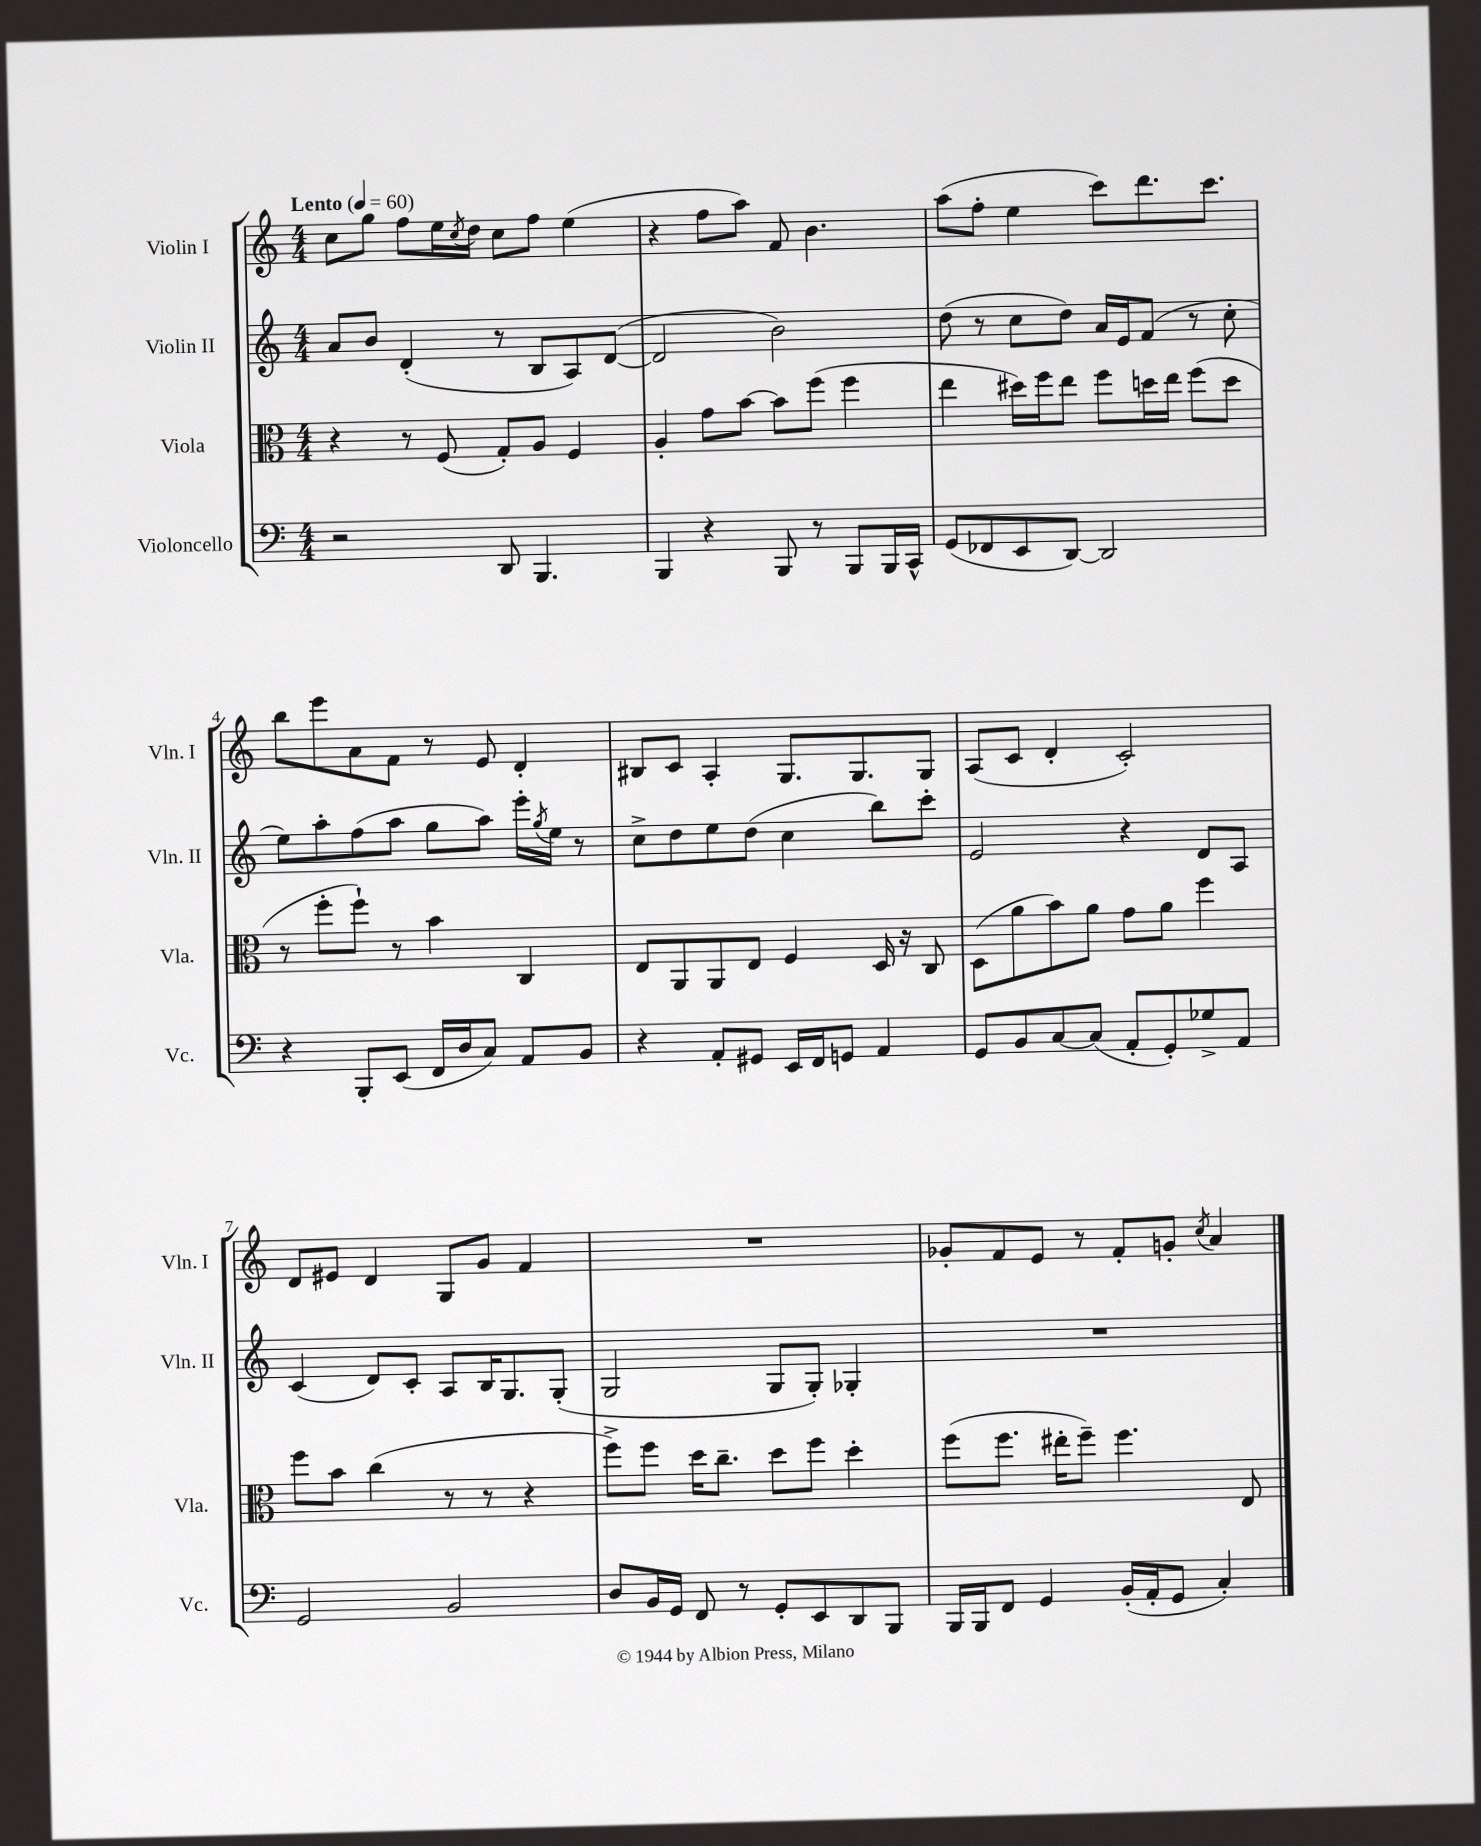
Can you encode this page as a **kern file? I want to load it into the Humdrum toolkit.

**kern	**kern	**kern	**kern
*staff4	*staff3	*staff2	*staff1
*clefF4	*clefC3	*clefG2	*clefG2
*k[]	*k[]	*k[]	*k[]
*M4/4	*M4/4	*M4/4	*M4/4
*MM60	*MM60	*MM60	*MM60
2r	4r	8a/L	8cc\L
.	.	8b/J	8gg\J
.	8r	(4d'/	8ff\L
.	(8F/	.	16ee\L
.	.	.	8qcc/
.	.	.	16dd\JJ
8DD/	8G'/L)	8r	8cc\L
4.BBB/	8A/J	8B/L	8ff\J
.	4F/	8A/)	(4ee\
.	.	([8d/J	.
=	=	=	=
4BBB/	4A'/	2d/]	4r
4r	8g\L	.	8ff\L
.	[8b\J	.	8aa\J)
8BBB/	8b\]L	2b\)	8f/
8r	(8ff\J	.	4.b\
8BBB/L	4ff\	.	.
16BBB/L	.	.	.
16CC^^/JJ	.	.	.
=	=	=	=
(8GG/L	4ee\	(8dd\	(8aa\L
8FF-/	.	8r	8ff'\J
8EE/	16dd#\LL)	8cc\L	4ee\
.	16ff\J	.	.
[8DD/J)	8ee\J	8dd\J)	.
2DD/]	8ff\L	16a/LL	8ccc\L)
.	.	16e/J	.
.	16dd\L	(8f/J	8.ddd\
.	16ee\JJ	.	.
.	(8ff\L	8r	.
.	.	.	8.ccc\J
.	8dd\J	8cc'\	.
=	=	=	=
4r	8r	8ee\L)	8bb\L
.	8ff'\L	8aa'\	8eee\
8BBB'/L	8ff`\J)	(8ff\	8a\
(8EE/J	8r	8aa\J	8f\J
16FF/LL	4b\	8gg\L	8r
16D/J	.	.	.
8C/J)	.	8aa\J)	8e/
8AA/L	4C/	16eee'\LL	4d'/
.	.	8qgg/	.
.	.	16ee\JJ	.
8BB/J	.	8r	.
=	=	=	=
4r	8E/L	8cc^\L	8B#/L
.	8AA/	8dd\	8c/J
8AA'/L	8AA/	8ee\	4A'/
8GG#/J	8E/J	(8dd\J	.
16EE/LL	4F/	4cc\	8.G/L
16FF/J	.	.	.
8GG/J	.	.	.
.	.	.	8.G/
4AA/	16D/	8bb\L)	.
.	16r	.	.
.	8C/	8ccc'\J	8G/J
=	=	=	=
8GG/L	(8D\L	2e/	(8A/L
8BB/	8a\	.	8c/J
[8C/	8b\)	.	4d'/
(8C/]J	8a\J	.	.
8AA'/L	8g\L	4r	2c'/)
8GG'/)	8a\J	.	.
8G-^/	4ff\	8d/L	.
8AA/J	.	8A/J	.
=	=	=	=
2GG/	8ff\L	(4c/	8d/L
.	8b\J	.	8e#/J
.	(4cc\	8d/L)	4d/
.	.	8c'/J	.
2BB/	8r	8A/L	8G/L
.	8r	16B/K	8g/J
.	.	8.G/	.
.	4r	.	4f/
.	.	(8G'/J	.
=	=	=	=
8D/L	8ff^\L)	2G/	1r
16BB/L	8ff\J	.	.
16GG/JJ	.	.	.
8FF/	16dd\LK	.	.
.	8.cc~\J	.	.
8r	.	.	.
8GG'/L	8dd\L	8G/L	.
8EE/	8ff\J	8G'/J)	.
8DD/	4dd'\	4G-'/	.
8BBB/J	.	.	.
=	=	=	=
16BBB/LL	(8ff\L	1r	8g-'/L
16BBB/J	.	.	.
8FF/J	8.ff\J	.	8f/
4GG/	.	.	8e/J
.	16ee#'\LK	.	.
.	8ff~\J)	.	8r
(16BB'/LL	4.ff\	.	8f'/L
16AA'/J	.	.	.
8GG/J	.	.	8g'/J
.	.	.	8qcc/
4C'/)	.	.	4a/
.	8E/	.	.
==	==	==	==
*-	*-	*-	*-
